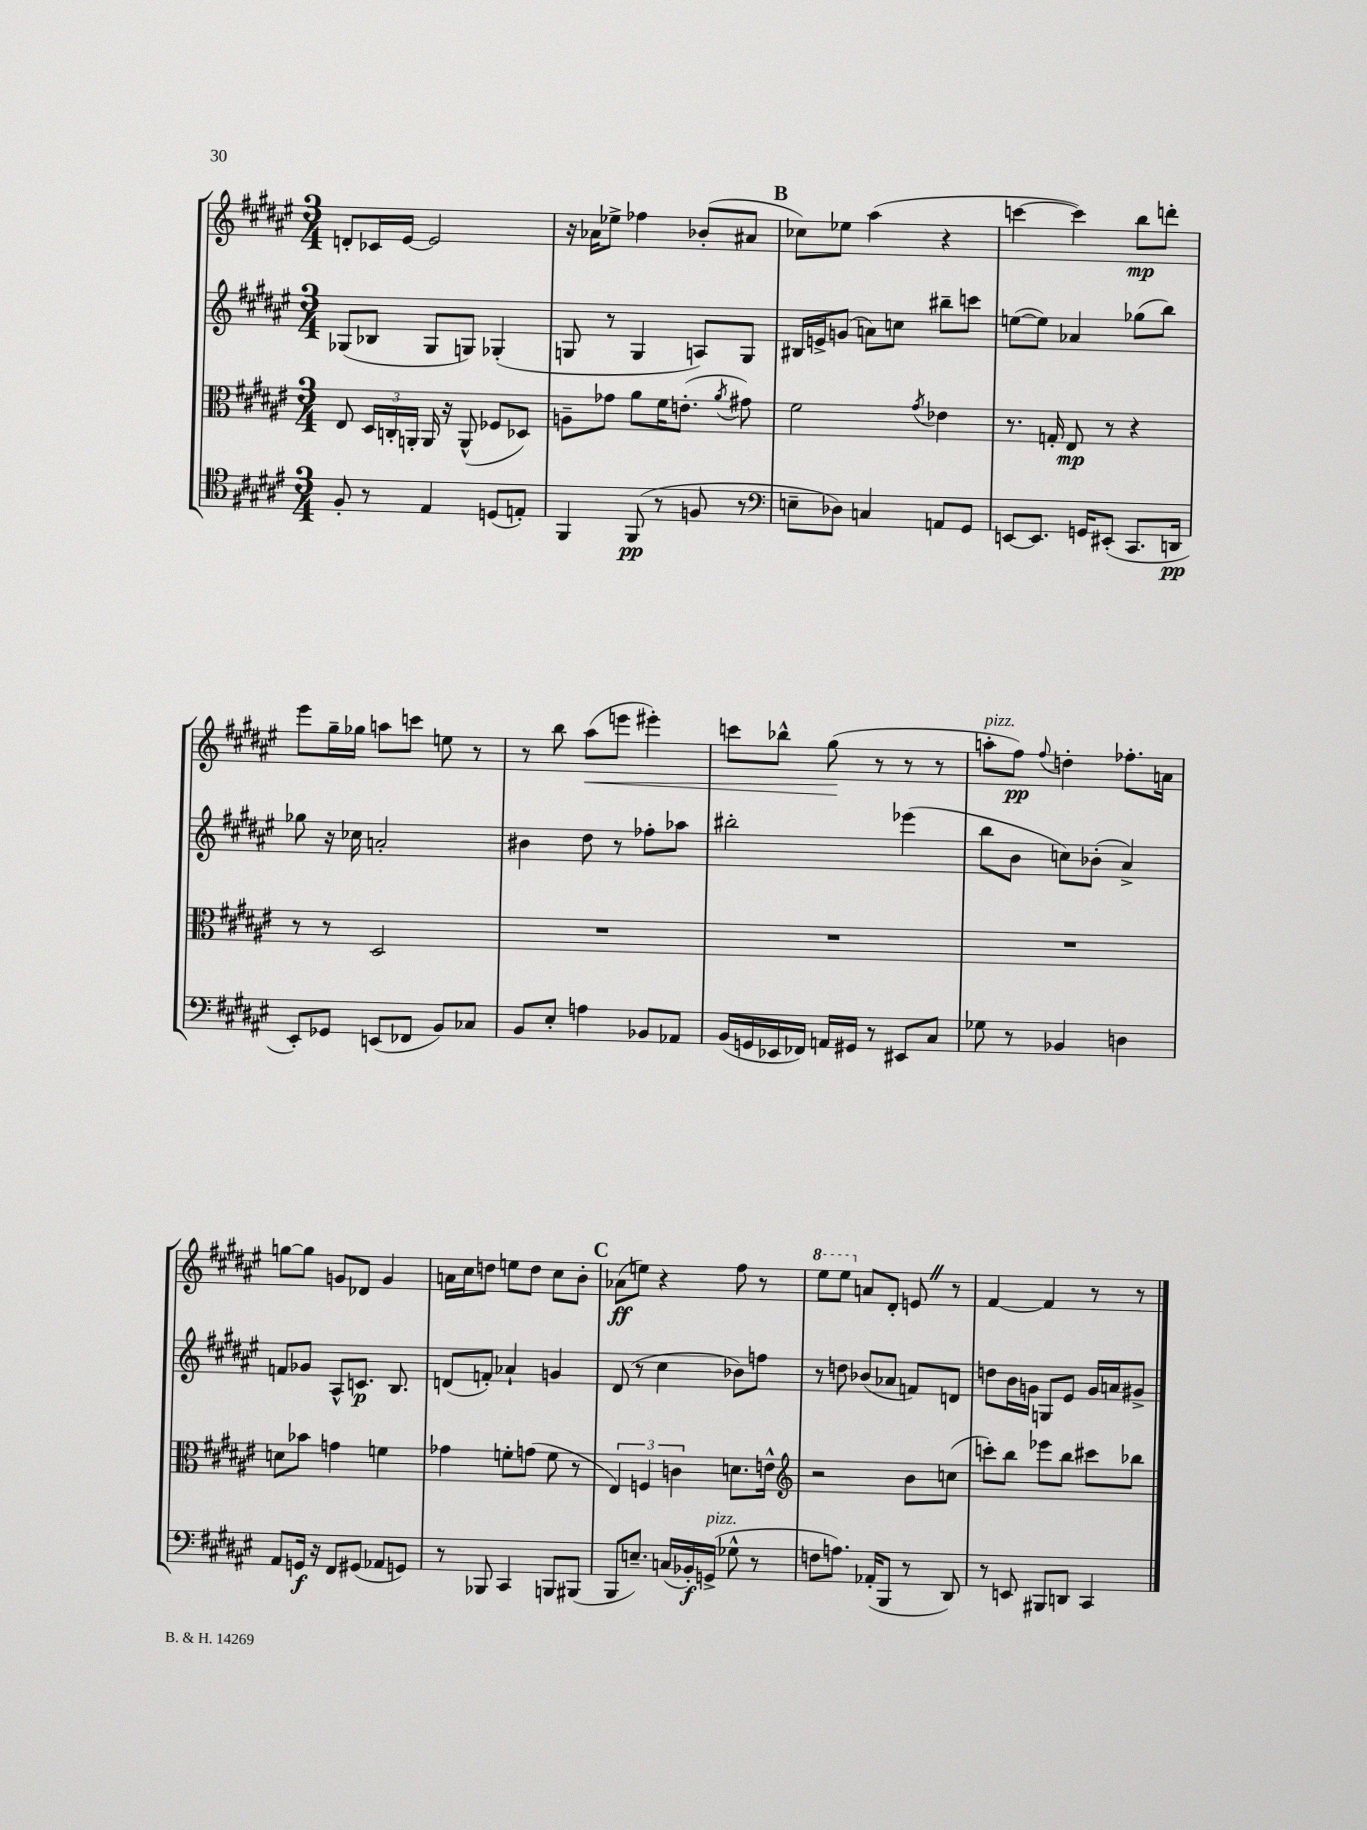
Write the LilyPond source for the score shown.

<<
\new StaffGroup <<
\new Staff = "s0" {
    \clef treble \key fis \major \numericTimeSignature \time 3/4
    \autoBeamOff d'8[-. ces'16 eis'16]~ eis'2 |
    r16 aes'16[ ees''8]-> fes''4 bes'8[-.( ais'8] |
    \mark \markup { \bold "B" } ces''8[) ees''8] ais''4( r4 |
    c'''4~ c'''4) b''8[\mp d'''8]-. |
    eis'''8[ gis''16-- ges''16] a''8[ c'''8] e''8 r8 |
    r8 b''8 ais''8[\<( e'''8] eis'''4-.) |
    c'''8[ bes''8]-^ gis''8\!( r8 r8 r8 |
    a''8[-.^\markup { \italic "pizz." } fis''8]\pp) \appoggiatura { fis''8 } d''4-. fes''8.[-. a'16] |
    g''8[~ g''8] g'8[ des'8] g'4 |
    a'16[ cis''16 d''8] e''8[ d''8] cis''8[ b'8]-. |
    \mark \markup { \bold "C" } aes'8[\ff( e''8]) r4 fis''8 r8 |
    \ottava #1 eis'''8[ eis'''8] \ottava #0 a'8[ dis'8]-. e'8 \once \override BreathingSign.text = \markup { \musicglyph "scripts.caesura.straight" } \breathe r8 |
    fis'4~ fis'4 r8 r8 \bar "|." |
}
\new Staff = "s1" {
    \clef treble \key fis \major \numericTimeSignature \time 3/4
    \autoBeamOff ges8[( bes8] ges8[ g8]) ges4-.( |
    g8 r8 g4 a8[) g8] |
    \mark \markup { \bold "B" } bis16[ e'16-> g'8]( a'8[) c''8] bis''8[-- c'''8] |
    e''8[~( e''8]) aes'4 ges''8[( b''8]) |
    ges''8 r16 ces''16 a'2-. |
    bis'4 dis''8 r8 fes''8[-. aes''8] |
    bis''2-. ees'''4( |
    b''8[ b'8] c''8[) bes'8]-.( ais'4->) |
    f'8[ ges'8] ais8[-^ c'8.]\p b8. |
    d'8[( f'8]-.) aes'4-! g'4 |
    \mark \markup { \bold "C" } dis'8( r8 cis''4 bes'8[) f''8] |
    r8 d''8 bes'8[( aes'8] f'8[) d'8] |
    d''8[ b'16 g'16] g8[ eis'8] g'16[ a'16 gis'8]-> \bar "|." |
}
\new Staff = "s2" {
    \clef alto \key fis \major \numericTimeSignature \time 3/4
    \autoBeamOff eis8 \tuplet 3/2 { dis16[ c16-. a,16]-. } a,16 r16 a,8-^( fes8[ des8]) |
    a8[-- ges'8] ais'8[ fis'16 e'8.]-.( \acciaccatura { ais'8 } gis'8) |
    \mark \markup { \bold "B" } fis'2 \acciaccatura { gis'8 } ees'4 |
    r8. g16-. eis8\mp r8 r4 |
    r8 r8 dis2 |
    R2. |
    R2. |
    R2. |
    d'8[ bes'8] g'4 f'4 |
    ges'4 f'8[-. g'8]( f'8 r8 |
    \mark \markup { \bold "C" } \tuplet 3/2 { eis4) f4 c'4 } d'8.[ e'16]-^ |
    \clef treble r2 b'8[ c''8]( |
    c'''8[-.) b''8] ees'''8[ b''8] cis'''8[ bes''8] \bar "|." |
}
\new Staff = "s3" {
    \clef tenor \key fis \major \numericTimeSignature \time 3/4
    \autoBeamOff fis8-. r8 eis4 d8[( e8]-.) |
    fis,4 fis,8\pp( r8 f8 r8 |
    \mark \markup { \bold "B" } \clef bass e8[-- des8]) c4 a,8[ gis,8] |
    e,8[~ e,8.] g,16[ eis,8]-.( cis,8.[ d,16]\pp |
    eis,8[-.) ges,8] e,8[( fes,8] b,8[) ces8] |
    b,8[ eis8]-. a4 bes,8[ aes,8] |
    b,16[( g,16 ees,16 fes,16]) a,16[ gis,16] r8 eis,8[ cis8] |
    ges8 r8 bes,4 d4 |
    ais,8[ g,16]\f r16 fis,8[ gis,8]( aes,8[ g,8]) |
    r8 bes,,8 cis,4 b,,8[ bis,,8]( |
    \mark \markup { \bold "C" } b,,8[ e8.]--) c16[( bes,16-.\f) g,16]->^\markup { \italic "pizz." }( ges8-^ r8 |
    f8[ a8.]) aes,16[-.( b,,8] r8 dis,8) |
    r8 e,8 bis,,8[ d,8] cis,4 \bar "|." |
}
>>
>>
\layout { \context { \Score \remove "Bar_number_engraver" } }
